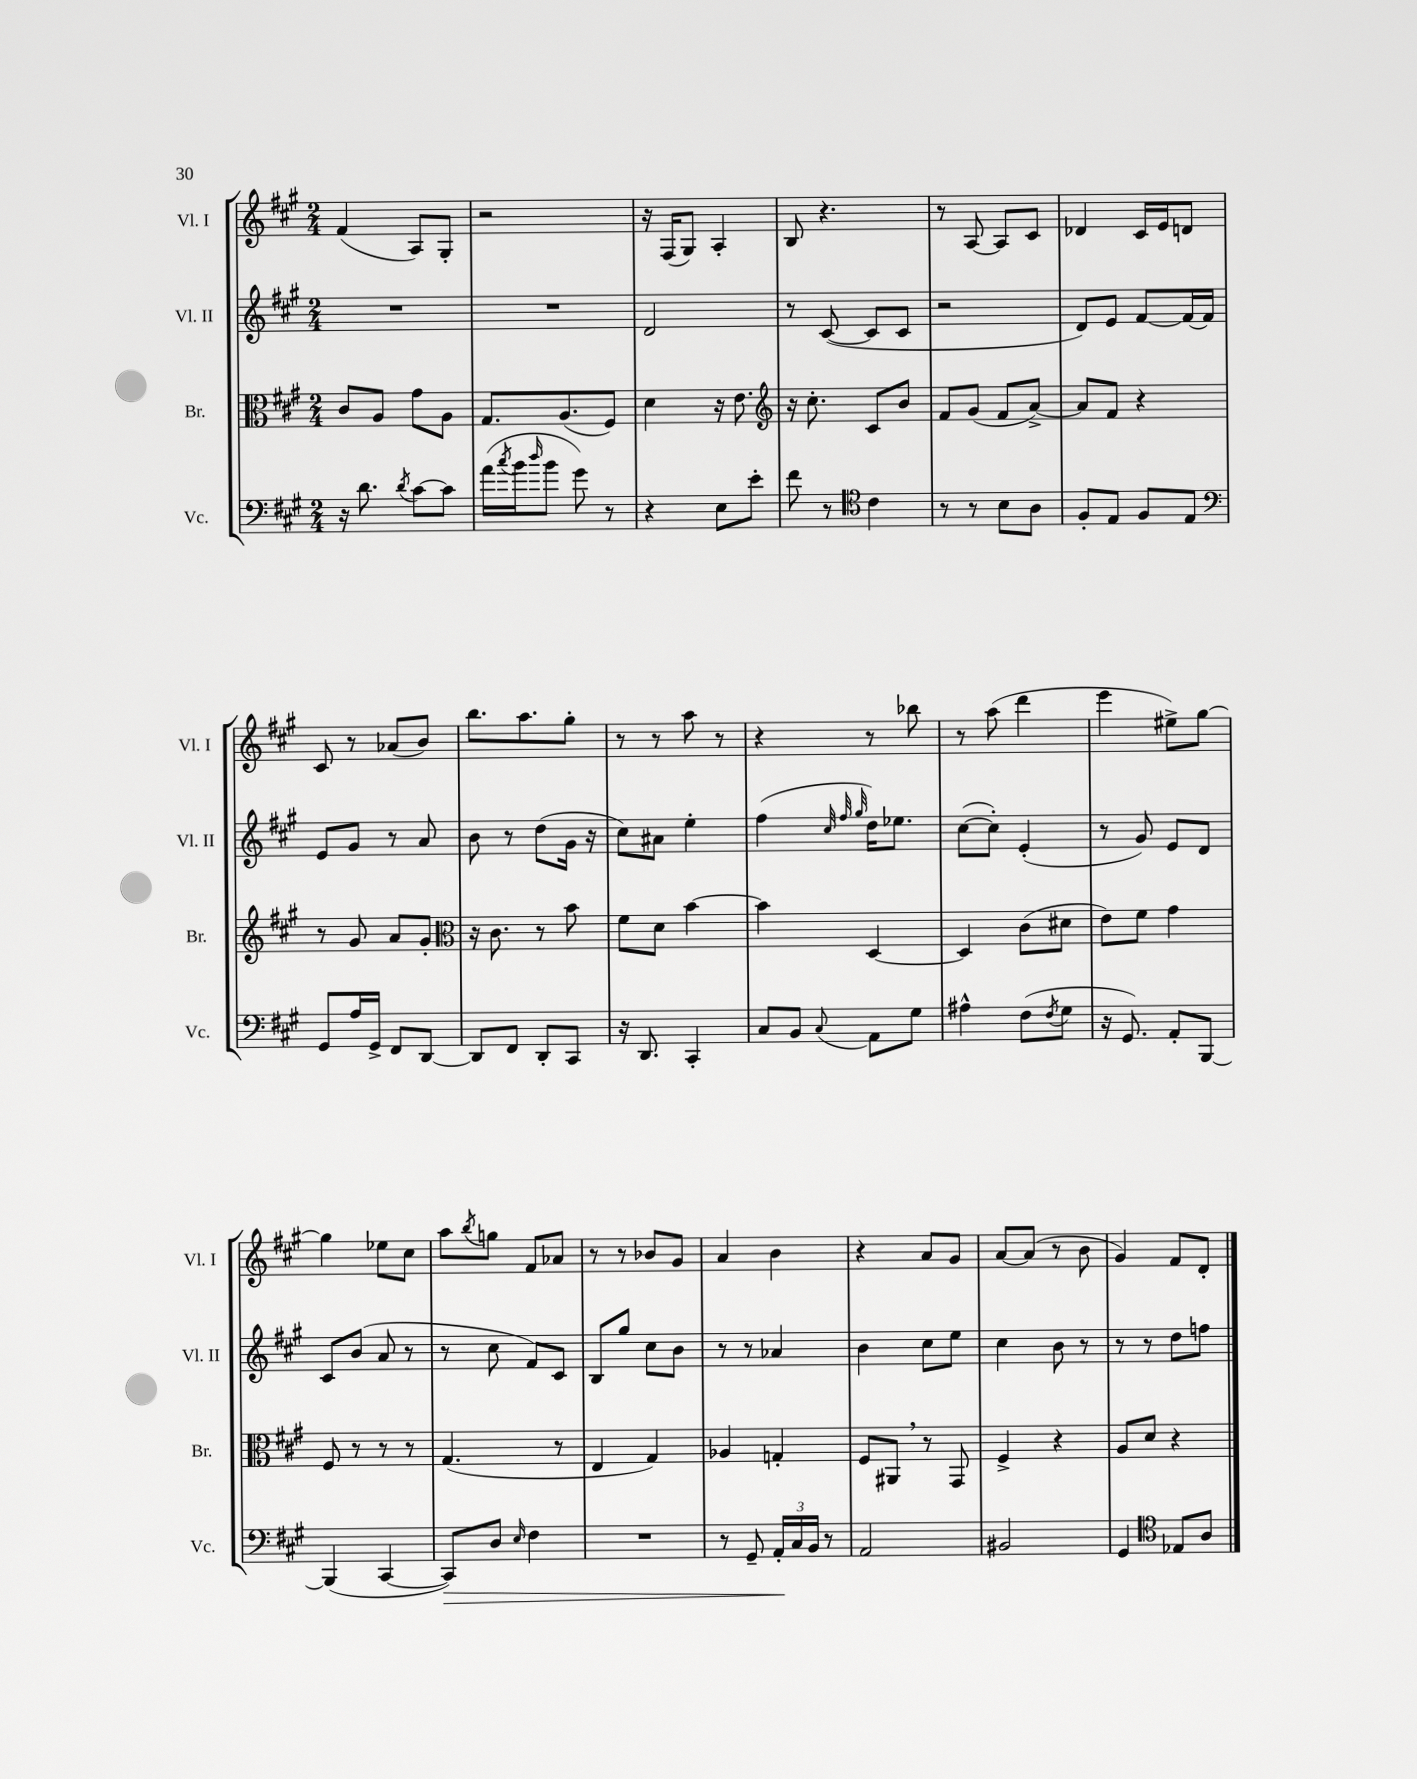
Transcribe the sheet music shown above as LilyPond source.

<<
\new StaffGroup <<
\new Staff = "s0" \with { instrumentName = "Vl. I" shortInstrumentName = "Vl. I" } {
    \clef treble \key a \major \numericTimeSignature \time 2/4
    fis'4( a8) gis8-. |
    r2 |
    r16 fis16( gis8) a4-. |
    b8 r4. |
    r8 a8~ a8 cis'8 |
    des'4 cis'16 e'16 d'8 |
    cis'8 r8 aes'8( b'8) |
    b''8. a''8. gis''8-. |
    r8 r8 a''8 r8 |
    r4 r8 bes''8 |
    r8 a''8( d'''4 |
    e'''4 eis''8->) gis''8~ |
    gis''4 ees''8 cis''8 |
    a''8 \acciaccatura { b''8 } g''8 fis'8 aes'8 |
    r8 r8 bes'8 gis'8 |
    a'4 b'4 |
    r4 a'8 gis'8 |
    a'8~ a'8( r8 b'8 |
    gis'4) fis'8 d'8-. \bar "|." |
}
\new Staff = "s1" \with { instrumentName = "Vl. II" shortInstrumentName = "Vl. II" } {
    \clef treble \key a \major \numericTimeSignature \time 2/4
    R2 |
    R2 |
    d'2 |
    r8 cis'8~( cis'8 cis'8 |
    r2 |
    d'8) e'8 fis'8~ fis'16~ fis'16 |
    e'8 gis'8 r8 a'8 |
    b'8 r8 d''8( gis'16 r16 |
    cis''8) ais'8 e''4-. |
    fis''4( \grace { cis''32 fis''32 gis''32 } d''16) ees''8. |
    cis''8~( cis''8-.) e'4-.( |
    r8 gis'8) e'8 d'8 |
    cis'8 b'8( a'8 r8 |
    r8 cis''8 fis'8) cis'8 |
    b8 gis''8 cis''8 b'8 |
    r8 r8 aes'4 |
    b'4 cis''8 e''8 |
    cis''4 b'8 r8 |
    r8 r8 d''8 f''8 \bar "|." |
}
\new Staff = "s2" \with { instrumentName = "Br." shortInstrumentName = "Br." } {
    \clef alto \key a \major \numericTimeSignature \time 2/4
    cis'8 a8 gis'8 a8 |
    gis8. a8.( fis8) |
    d'4 r16 e'8. |
    \clef treble r16 cis''8.-. cis'8 b'8 |
    fis'8 gis'8( fis'8 a'8~->) |
    a'8 fis'8 r4 |
    r8 gis'8 a'8 gis'8-. |
    \clef alto r16 cis'8. r8 b'8 |
    fis'8 d'8 b'4~ |
    b'4 d4~ |
    d4 cis'8( dis'8 |
    e'8) fis'8 gis'4 |
    fis8 r8 r8 r8 |
    gis4.( r8 |
    e4 gis4) |
    aes4 g4-. |
    fis8 ais,8 \breathe r8 gis,8 |
    fis4-> r4 |
    a8 d'8 r4 \bar "|." |
}
\new Staff = "s3" \with { instrumentName = "Vc." shortInstrumentName = "Vc." } {
    \clef bass \key a \major \numericTimeSignature \time 2/4
    r16 d'8. \acciaccatura { d'8 } cis'8~ cis'8 |
    a'16( \acciaccatura { cis''8 } b'16 \grace { d''16 } b'8 gis'8) r8 |
    r4 e8 e'8-. |
    fis'8 r8 \clef tenor cis'4 |
    r8 r8 b8 a8 |
    fis8-. e8 fis8 e8 |
    \clef bass gis,8 a16 gis,16-> fis,8 d,8~ |
    d,8 fis,8 d,8-. cis,8 |
    r16 d,8. cis,4-. |
    cis8 b,8 \appoggiatura { cis8 } a,8 gis8 |
    ais4-^ fis8( \acciaccatura { fis8 } gis8 |
    r16 gis,8.) a,8-. b,,8~ |
    b,,4( cis,4~ |
    cis,8\>) d8 \grace { e16 } fis4 |
    R2 |
    r8 gis,8-- \tuplet 3/2 { a,16-.\! cis16 b,16 } r8 |
    a,2 |
    bis,2 |
    gis,4 \clef tenor ees8 a8 \bar "|." |
}
>>
>>
\layout { \context { \Score \remove "Bar_number_engraver" } }
